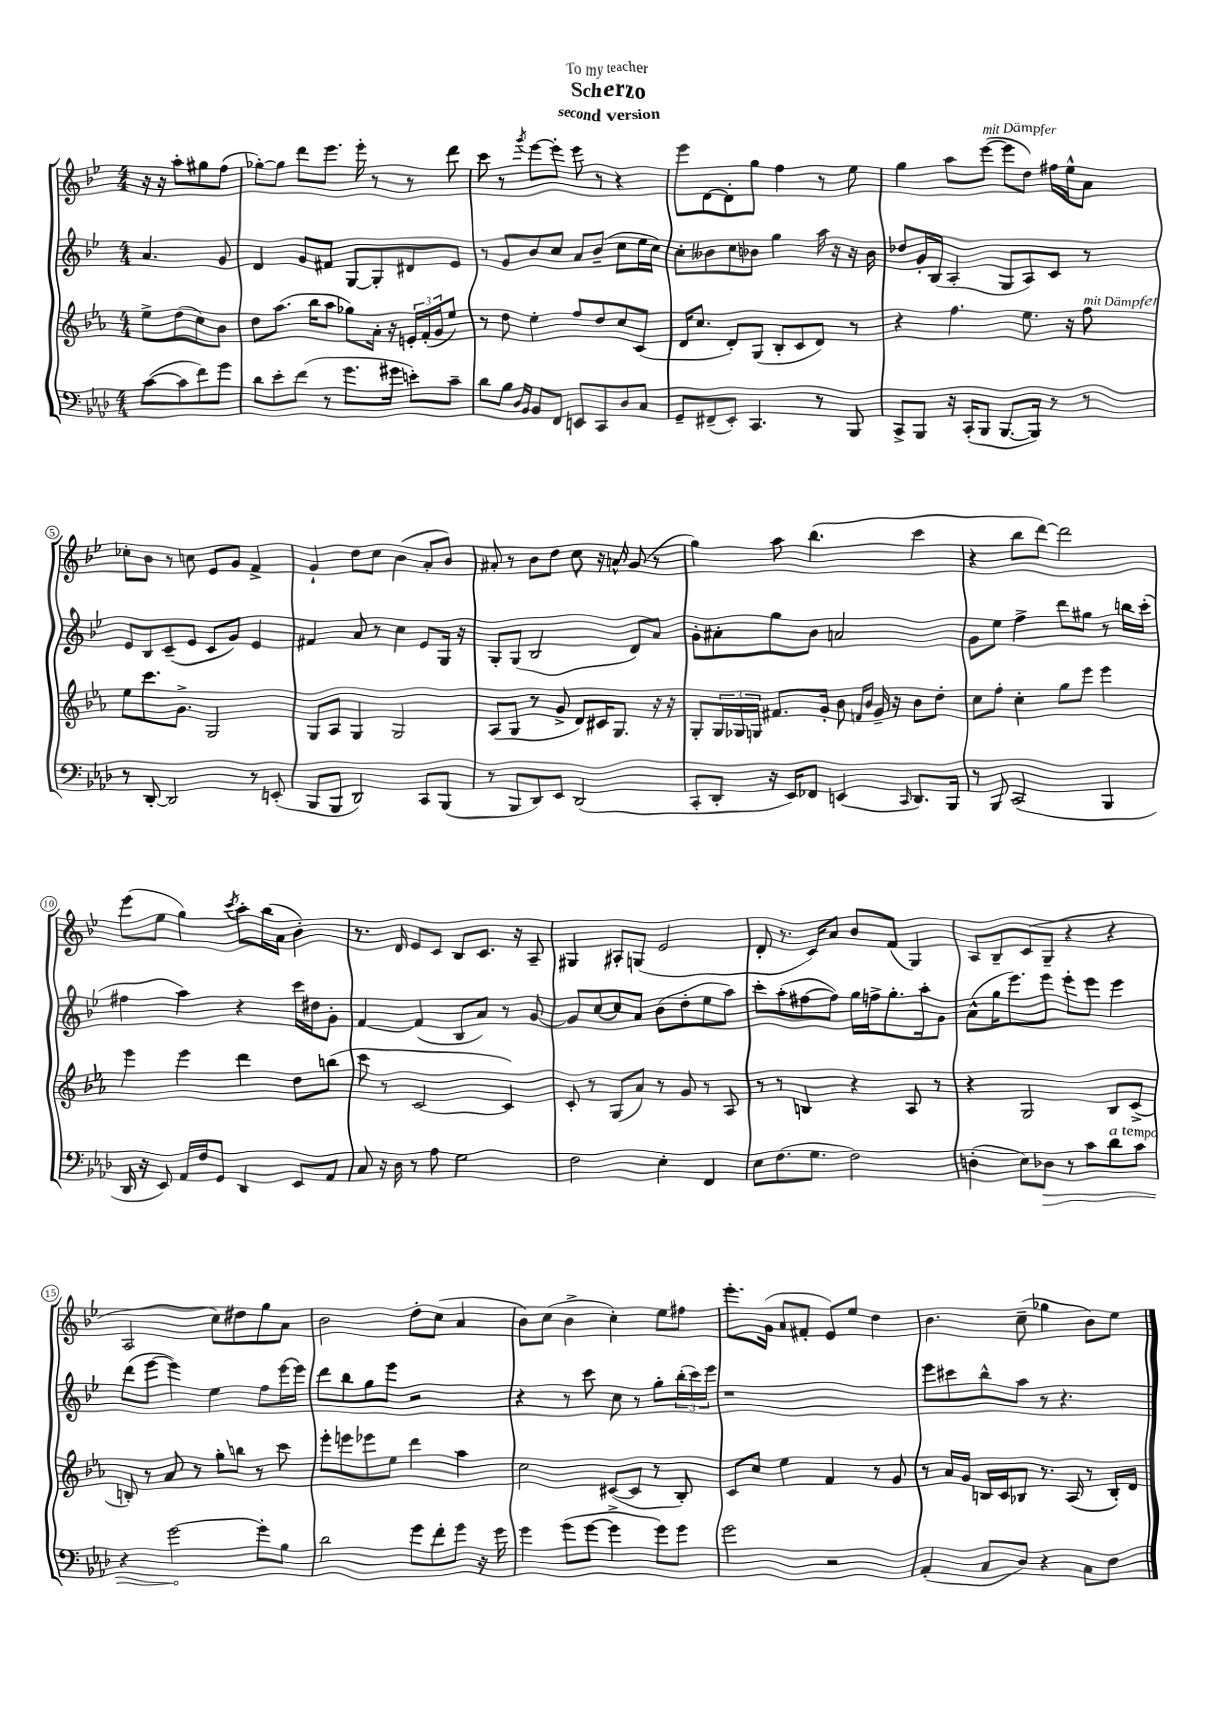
\header { title = "Scherzo" subtitle = "second version" dedication = "To my teacher" }
<<
\new StaffGroup <<
\new Staff = "s0" {
    \clef treble \key bes \major \numericTimeSignature \time 4/4 \partial 2
    r16 r16 a''8-. gis''8 f''8( |
    ges''8~-.) ges''8 d'''8 ees'''8. ees'''16-. r8 r8 d'''8 |
    c'''8 r8 \acciaccatura { g'''8 } ees'''8~ ees'''8-. ees'''8 r8 r4 |
    ees'''8 d'8~ d'8-. g''8 f''4 r8 ees''8 |
    g''4 a''8 ees'''8~^\markup { \italic "mit Dämpfer" }( ees'''8 d''8) fis''16 ees''16-^ a'8 |
    ces''8-. bes'8 r8 c''8 ees'8 g'8 f'4-> |
    g'4-! d''8 c''8 bes'4( a'8-. bes'8) |
    ais'8-. r8 bes'8 d''8 c''8 r16 a'16-^ g'8( r8 |
    g''4) a''8 bes''4.( c'''4 |
    r4 bes''8 d'''8~) d'''2 |
    ees'''8( ees''8 g''4) \acciaccatura { c'''8 } a''8-. bes''16( a'16 bes'4-.) |
    r8. d'16 ees'8 c'8 bes8 c'8. r16 a8-- |
    gis4 ais8-. g8( ees'2 |
    d'8-. r8. c'16) a'8 bes'8 f'8( g4) |
    a8 bes8-- c'8( g8-- r4 r4 |
    a2 c''8) dis''8 g''8 a'8 |
    bes'2 d''8-. c''8( a'4 |
    bes'8) c''8( bes'4-> c''4-.) ees''8 fis''8 |
    ees'''8.-. g'16( a'8 fis'8-. ees'8) ees''8 d''4 |
    bes'4. c''8--( ges''4 bes'8) ees''8 \bar "|." |
}
\new Staff = "s1" {
    \clef treble \key bes \major \numericTimeSignature \time 4/4 \partial 2
    a'4. g'8 |
    d'4 g'8 fis'8 g8~ g8-. dis'8 ees'8 |
    r8 g'8 bes'8 c''8 a'8 bes'8--( c''8 ees''16 c''16) |
    c''8-. beses'8 c''8 bes'8 g''4 a''16 r16 r16 bes'16 |
    des''8 g'16-. bes16( a4-. g8 a8) c'8 r8 |
    ees'8 bes8 c'8--( ees'8 c'8 g'8) ees'4 |
    fis'4 a'8 r8 c''4 ees'8 g16 r16 |
    g8-. g8( bes2 d'8) a'8 |
    g'8-. ais'8-. g''8 bes'8 a'2 |
    g'8 ees''8 f''4-> d'''8 gis''8 r8 b''16 c'''16-.( |
    fis''4 a''4) r4 c'''16 dis''16 g'8-. |
    f'4~ f'4( bes8 a'8) r8 g'8~ |
    g'8 c''8~ c''8 a'8 bes'8( d''8-. ees''8 a''8) |
    c'''8-. a''8-.( fis''8~ fis''8) g''16 f''16-> g''8.-. a''16-. g'8 |
    a'8-^( g''16 ees'''8.) ees'''8 ees'''8-. ees'''8 ees'''4 |
    d'''8( ees'''8~ ees'''4) ees''4 f''8 ees'''16~ ees'''16 |
    d'''8 bes''8 g''8 ees'''8 r2 |
    r4 r8 c'''8 c''8 r8 g''8-. \tuplet 3/2 { bes''16-.( c'''16) ees'''16 } |
    r1 |
    ees'''8 cis'''8 bes''8-^ a''8 r8 r4. \bar "|." |
}
\new Staff = "s2" {
    \clef treble \key ees \major \numericTimeSignature \time 4/4 \partial 2
    ees''8-> d''8( c''8) bes'8 |
    d''8 aes''8.( bes''16 aes''8 ges''8) aes'16-. r16 \tuplet 3/2 { e'16-. f'16-.( g'16 } ees''8) |
    r8 d''8 ees''4-. f''8 d''8 c''8 c'8( |
    d'16 c''8. d'8-.) g8( bes8-. c'8 d'8) r8 |
    r4 f''4. ees''8. r16 f''8^\markup { \italic "mit Dämpfer" } |
    ees''8 c'''8. g'8.-> g2 |
    g8 aes8 g4 g2 |
    aes8( g8 r8 g'8-> d'8) cis'16 g8. r16 r16 |
    g8-. \tuplet 3/2 { g16 ges16 g16 } fis'8. g'16-. bes'8 \grace { f'16 bes'16 } g'16-- r16 bes'8 d''8-. |
    c''8 f''8-. c''4-. g''8 ees'''8 ees'''4 |
    ees'''4 ees'''4 d'''4 d''8 b''8( |
    c'''8 r8 c'2~ c'4) |
    c'8-. r8 g8( aes'8) r8 g'8 r8 aes8 |
    r8 r8 b4 r4 aes8 r8 |
    r4 g2 bes8 c'8->( |
    b8-.) r8 aes'8 r8 g''8-. b''8 r8 c'''8 |
    ees'''8-. e'''8 ees'''8 ees''8 d'''4 aes''4 |
    c''2 cis'8~( cis'8 r8 bes8-.) |
    c'8 c''8 ees''4 f'4 r8 g'8 |
    r8 aes'16 g'16 b16 c'16 bes8 r8. aes16( r8 bes16-.) d'16 \bar "|." |
}
\new Staff = "s3" {
    \clef bass \key aes \major \numericTimeSignature \time 4/4 \partial 2
    c'8~( c'8 f'8) g'8 |
    des'8 ees'8-. f'8( r8 g'8. gis'16 e'8-.) c'8-- |
    des'8 bes8 \grace { des16 bes,16 } bes,8 f,8 e,8 c,8 des8 c8 |
    g,8-- fis,8--( ees,8-.) c,4. r8 bes,,8 |
    c,8-> bes,,8 r16 c,16-.( bes,,8 bes,,8.~ bes,,16) r8 r8 |
    r8 des,8~-. des,2 r8 e,8-.( |
    bes,,8 bes,,8 des,2) c,8 bes,,8( |
    r8 bes,,8 des,8) ees,8 des,2( |
    c,8-. des,8-. r16 ees,16) fes,8 e,4( \grace { c,16 } des,8.) bes,,16 |
    r8 bes,,8 c,2( bes,,4 |
    des,16 r16 ees,8) aes,16 f16 g,8 des,4 ees,8 aes,8 |
    c8 r16 des16 r8 aes8 g2 |
    f2 ees4-. f,4 |
    ees8 f8.( g8. f2) |
    d4-.( ees8) \once \override Hairpin.circled-tip = ##t des8\> r8 c'8 des'8^\markup { \italic "a tempo" } c'8 |
    r4 g'2~\! g'8-. bes8 |
    des'2 g'8 f'8-. g'8 r16 g'16 |
    g'4 g'8( g'8~ g'4-> g'8) g'8 |
    g'2 r2 |
    aes,4-.( c8 des8) r4 c8 f8 \bar "|." |
}
>>
>>
\layout { \context { \Score \override BarNumber.stencil = #(make-stencil-circler 0.1 0.3 ly:text-interface::print) } }
